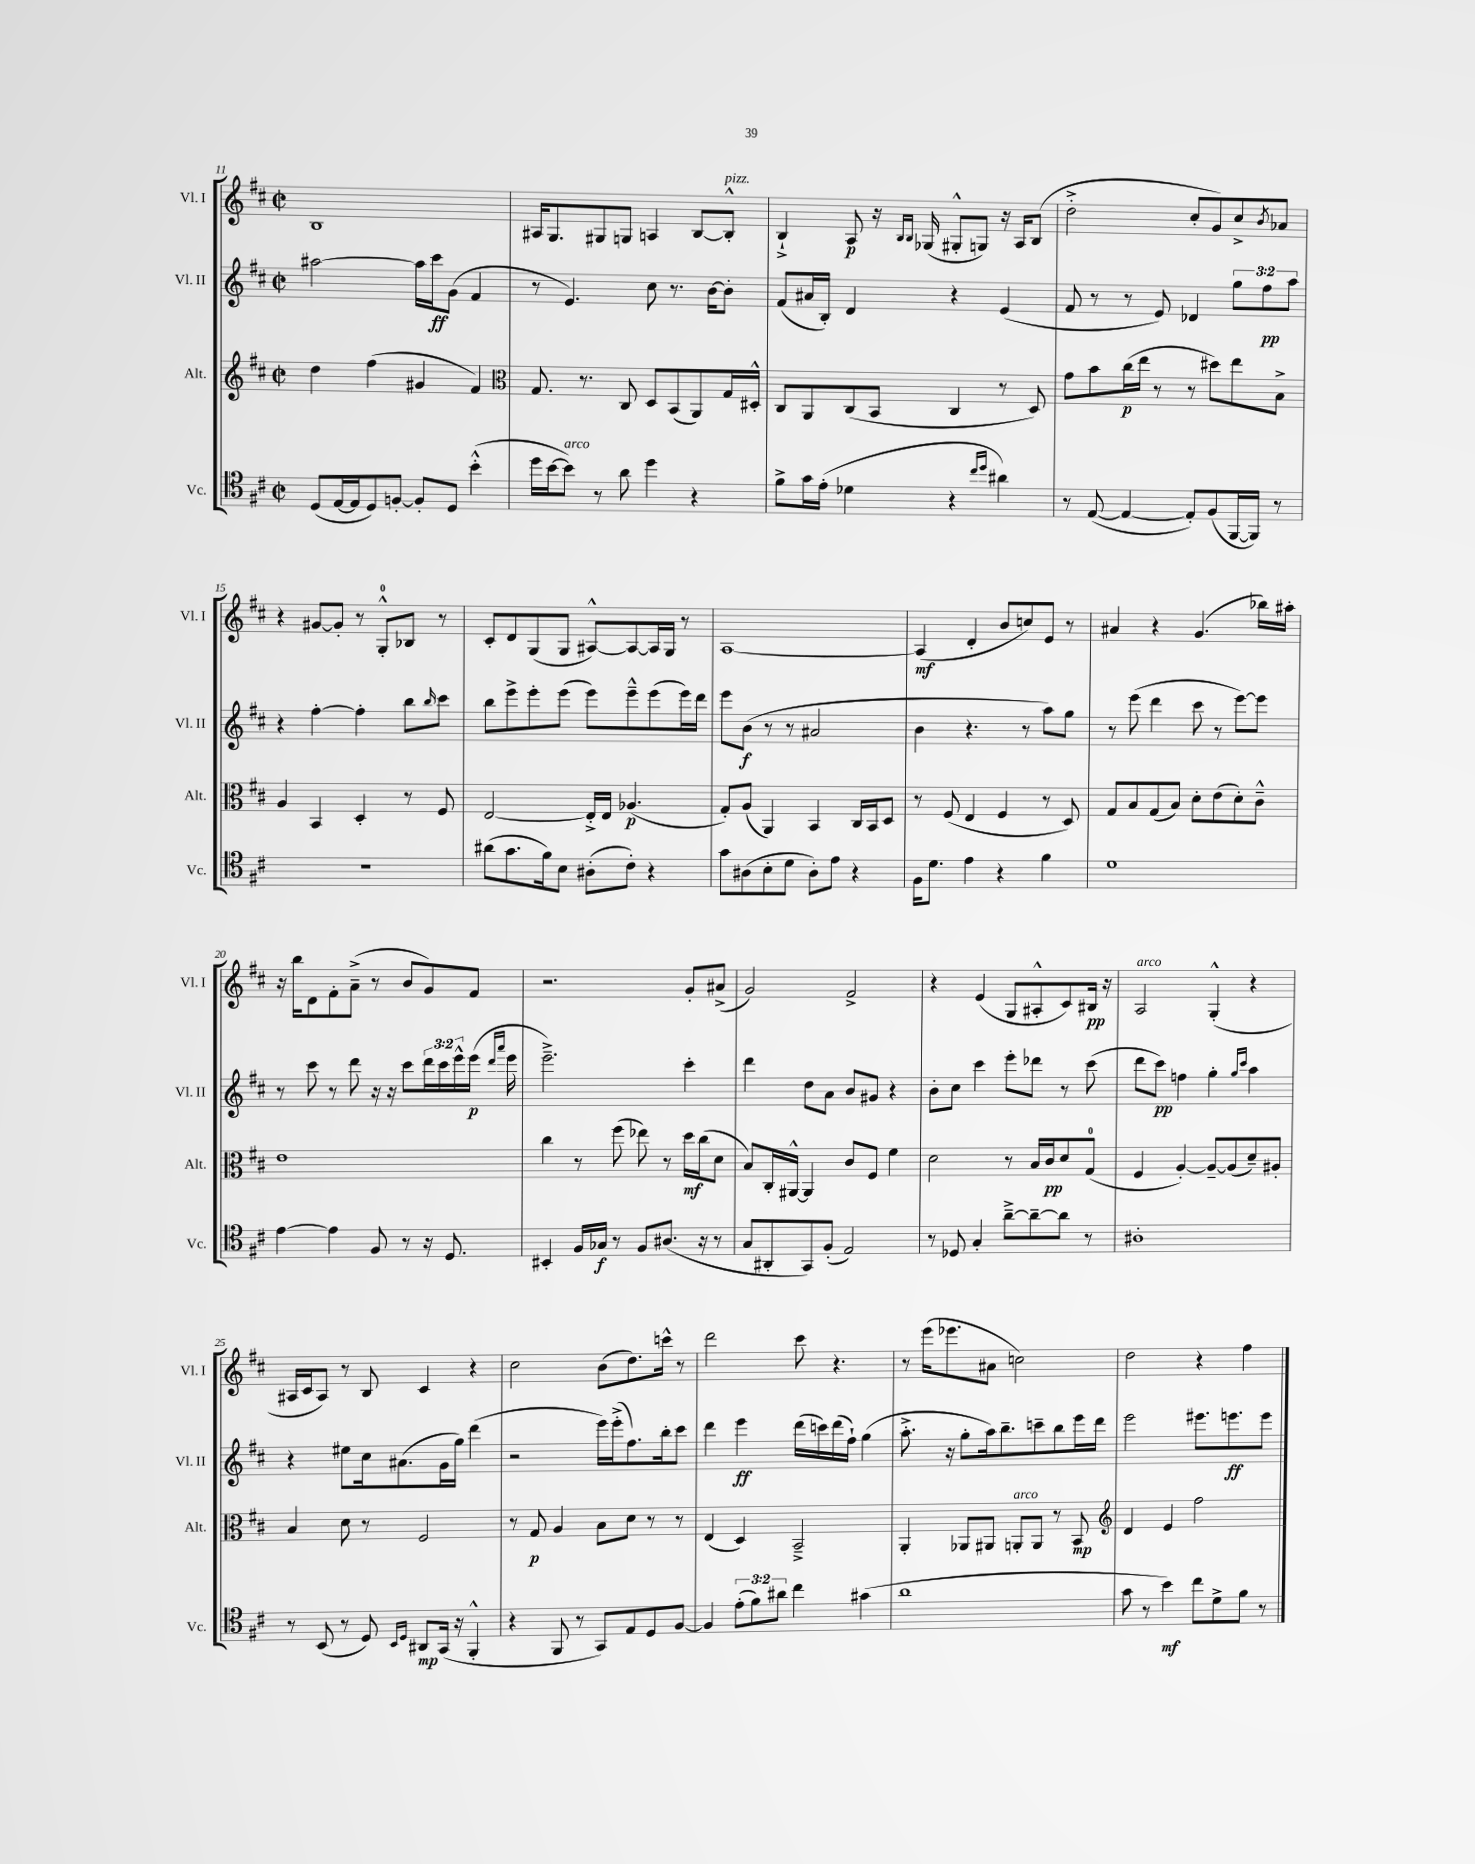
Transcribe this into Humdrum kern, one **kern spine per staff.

**kern	**kern	**kern	**kern
*staff4	*staff3	*staff2	*staff1
*clefC4	*clefG2	*clefG2	*clefG2
*k[f#c#]	*k[f#c#]	*k[f#c#]	*k[f#c#]
*M2/2	*M2/2	*M2/2	*M2/2
*met(c|)	*met(c|)	*met(c|)	*met(c|)
(8D	4dd	[2aa#	1B
[16E	.	.	.
16E]	.	.	.
8D)	(4ff#	.	.
[8F'	.	.	.
8F']	4g#	16aa#]	.
.	.	16ccc#	.
8D	.	(8g	.
(4b'^^	4f#)	4f#	.
=	=	=	=
*	*clefC3	*	*
16dd	8.G	8r	16A#
[16b	.	.	8.G
8b])	.	4.e)	.
.	8.r	.	.
8r	.	.	8G#
8a	8C#	.	8G
4dd	8D	8cc#	4A
.	(8BB	8.r	.
4r	8AA)	.	[8B
.	.	[16b	.
.	16G	8b']	8B'^^]
.	16D#'^^	.	.
=	=	=	=
8f#^	8C#	(8f#	4B`^
16g	8AA	16a#	.
(16e'	.	16B')	.
4d-	(8C#	4d	8A
.	8BB	.	16r
.	.	.	16qqB
.	.	.	16qqB
.	.	.	(16G-
4r	4C#	4r	8G#'^^
.	.	.	8G)
16qqcc#	.	.	.
16qqdd	.	.	.
4a#)	8r	(4e	16r
.	.	.	16A
.	8D)	.	(8B
=	=	=	=
8r	8g	8f#	2dd'^
([8E	8b	8r	.
4E_	(16cc#	8r	.
.	16ee	.	.
.	8r	8e)	.
8E'])	8r	4d-	8cc#'
(8F#	8dd#)	.	8g)
[16FF#	8ee	12gg	8cc#^
16FF#])	.	.	.
.	.	12ff#	.
.	.	.	8qb
8r	8B^	.	8a-
.	.	12aa	.
=	=	=	=
1r	4A	4r	4r
.	4BB	[4ff#'	[8g#
.	.	.	8g#']
.	4D'	4ff#']	8r
.	.	.	8G'^^
.	8r	8bb	8B-
.	.	16qqbb	.
.	8F#	8ccc#	8r
=	=	=	=
(8a#	[2E	8bb	8c#'
8.g	.	8eee^	8d
.	.	8eee'	(8G
16f#)	.	.	.
8B	.	(8eee	8G
(8A#'	16E'^]	8eee)	[8A#^^)
.	16E	.	.
8c#')	(4.A-	8eee~^^	8A#_
4r	.	(8eee	16A#]
.	.	.	16G
.	.	16eee)	8r
.	.	16ddd	.
=	=	=	=
8g	8G')	8eee	[1A
(8A#	(8A	(8b	.
8B'	4AA)	8r	.
8d	.	8r	.
8A#')	4BB	2a#	.
8e	.	.	.
4r	16C#	.	.
.	16BB	.	.
.	8D	.	.
=	=	=	=
16F#	8r	4b	(4A]
8.d	.	.	.
.	(8F#	.	.
4e	4E	4.r	4d'
4r	4F#	.	8b
.	.	8r	8cc)
4f#	8r	8aa)	8e
.	8D)	8gg	8r
=	=	=	=
1d	8G	8r	4a#
.	8B	(8eee	.
.	(8G	4ddd	4r
.	8B)	.	.
.	8d'	8ccc#	(4.g
.	(8e	8r	.
.	8d')	[8eee)	.
.	8c#~^^	8eee]	16bb-)
.	.	.	16aa#'
=	=	=	=
[4e	1e	8r	16r
.	.	.	16bb
.	.	8ccc#	8d
4e]	.	8r	8f#'
.	.	8ddd	(8a~^
8F#	.	16r	8r
.	.	16r	.
8r	.	8ccc#	8b
16r	.	24ddd	8g)
.	.	24ccc#	.
8.D	.	.	.
.	.	24eee^^	.
.	.	(16eee	8f#
.	.	16qqddd	.
.	.	16qqaaa	.
.	.	16eee	.
=	=	=	=
4BB#'	4cc#	2.eee~^)	2.r
16F#	8r	.	.
16G-	.	.	.
8r	(8ff#	.	.
8F#	8ee-)	.	.
(8.A#	8r	.	.
.	16dd	4ccc#'	8g'
16r	(16cc#	.	.
8r	8d	.	(8a#^
=	=	=	=
8G	8B)	4ddd	2g)
8AA#'	16C#'	.	.
.	[16AA#^^	.	.
8GG)	4AA#]	8dd	.
(8F#'	.	8a	.
2E)	8c#	8b	2f#^
.	8F#	8g#	.
.	4f#	4r	.
=	=	=	=
8r	2d	8b'	4r
8D-	.	8cc#	.
4G'	.	4ccc#	(4e
[8a~^	8r	8eee'	8G
8a~_	16B	8ddd-	8A#'^^
.	16c#	.	.
8a]	8d	8r	8c#)
8r	(8G	(8ccc#	16B#
.	.	.	16r
=	=	=	=
1A#'	4F#	8ddd	2A
.	.	8ccc#)	.
.	[4A')	4ff	.
.	8A~_	4gg'	(4G'^^
.	(8A]	.	.
.	.	16qqgg	.
.	.	16qqccc#	.
.	8d~)	4aa	4r
.	8A#'	.	.
=	=	=	=
8r	4B	4r	16A#
.	.	.	16c#
(8BB	.	.	8A#)
8r	8d	8ee#	8r
8D)	8r	16cc#	8B
.	.	(8.a#	.
16qqBB	.	.	.
16qqD	.	.	.
8AA#	2F#	.	4c#
(16GG	.	16g	.
16r	.	16gg)	.
4FF#'^^	.	(4ddd	4r
=	=	=	=
4r	8r	2r	2cc#
.	8G	.	.
8FF#	4A	.	.
8r	.	.	.
8GG)	8B	16eee)	(8b
.	.	(16eee'^	.
8E	8d	8.ff#)	8.dd)
8D	8r	.	.
.	.	16bb'	16ccc^^
[8F#	8r	8ccc#	8r
=	=	=	=
4F#]	(4E	4ddd	2ddd
(12e'	4D)	4eee	.
12f#)	.	.	.
12a#	.	.	.
4cc#	2BB~^	(16ddd	8ccc#
.	.	16ccc)	.
.	.	(16ddd	4.r
.	.	16ff#`)	.
(4g#	.	(4gg	.
=	=	=	=
1a	4AA'	8.aa'^	8r
.	.	.	(16eee
.	.	16r	8.eee-
.	8AA-	8gg'	.
.	8AA#	16aa)	8a#
.	.	8.bb~	.
.	8AA'	.	2cc)
.	8AA	8ccc~	.
.	8r	8bb	.
.	8BB	16eee	.
.	.	16ddd	.
=	=	=	=
*	*clefG2	*	*
8g	4d	2eee	2dd
8r	.	.	.
4b)	4e	.	.
8cc#	2ff#	8.eee#	4r
8d^	.	.	.
.	.	8.eee	.
8f#	.	.	4ff#
8r	.	8eee	.
==	==	==	==
*-	*-	*-	*-
